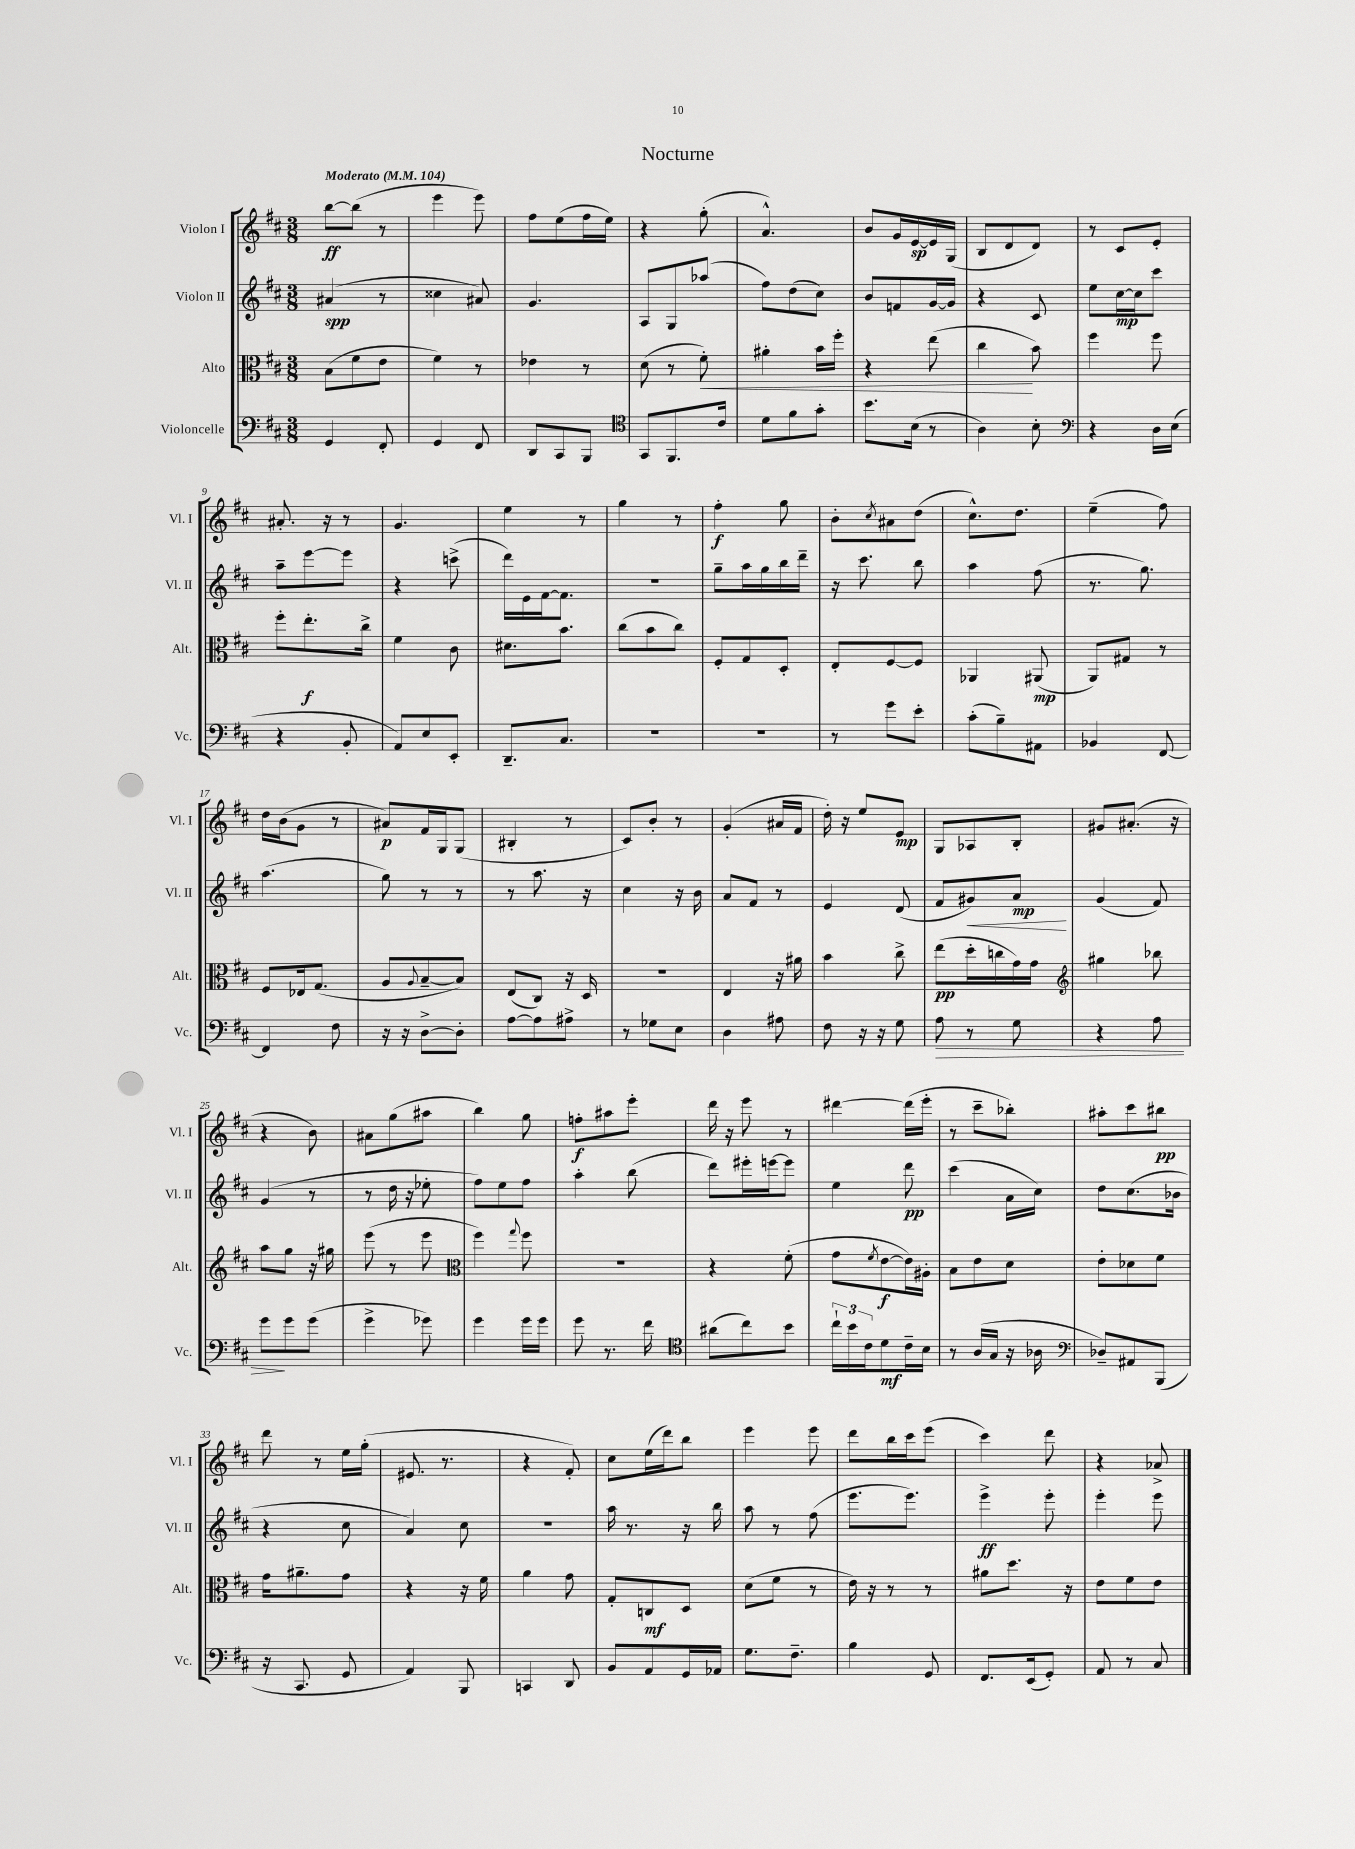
\header { title = "Nocturne" }
<<
\new StaffGroup <<
\new Staff = "s0" \with { instrumentName = "Violon I" shortInstrumentName = "Vl. I" } {
    \clef treble \key d \major \numericTimeSignature \time 3/8 \tempo "Moderato" 4 = 104
    b''8~\ff b''8( r8 |
    e'''4 e'''8) |
    fis''8 e''8( fis''16 e''16) |
    r4 g''8-.( |
    a'4.-^) |
    b'8 g'16 e'16~\sp e'16 g16( |
    b8 d'8 d'8) |
    r8 cis'8 e'8-. |
    ais'8.-. r16 r8 |
    g'4. |
    e''4 r8 |
    g''4 r8 |
    fis''4-.\f g''8 |
    b'8-. \acciaccatura { cis''8 } ais'8 d''8( |
    cis''8.-^) d''8. |
    e''4--( fis''8) |
    d''16 b'16( g'8 r8 |
    ais'8\p) fis'16 g16 g8( |
    bis4-. r8 |
    cis'8) b'8-. r8 |
    g'4-.( ais'16 fis'16 |
    d''16-.) r16 e''8 e'8\mp |
    g8 aes8 b8-. |
    gis'8 ais'8.-.( r16 |
    r4 b'8) |
    ais'8 g''8( ais''8 |
    b''4) g''8 |
    f''8-.\f ais''8 e'''8-. |
    d'''16 r16 e'''8 r8 |
    dis'''4~ dis'''16( e'''16-. |
    r8 cis'''8-- bes''8-.) |
    ais''8-. cis'''8 bis''8\pp |
    d'''8 r8 e''16 g''16-.( |
    eis'8. r8. |
    r4 fis'8-.) |
    cis''8 e''16( d'''16) b''8 |
    e'''4 e'''8 |
    d'''8 b''16 cis'''16 e'''8( |
    cis'''4) d'''8 |
    r4 aes'8-> \bar "|." |
}
\new Staff = "s1" \with { instrumentName = "Violon II" shortInstrumentName = "Vl. II" } {
    \clef treble \key d \major \numericTimeSignature \time 3/8
    ais'4\spp( r8 |
    cisis''4 ais'8) |
    g'4. |
    a8 g8 aes''8( |
    fis''8) d''8( cis''8) |
    b'8 f'8 g'16~ g'16 |
    r4 cis'8 |
    e''8 cis''16~\mp cis''16 cis'''8 |
    a''8-- e'''8~ e'''8 |
    r4 c'''8->( |
    d'''16) e'16 fis'16~ fis'8. |
    R4. |
    g''8-- a''16 g''16 b''16 d'''16-- |
    r16 cis'''8. b''8 |
    a''4 fis''8( |
    r8. g''8.) |
    a''4.( |
    g''8) r8 r8 |
    r8 a''8. r16 |
    cis''4 r16 b'16 |
    a'8 fis'8 r8 |
    e'4 d'8( |
    fis'8 gis'8\<) a'8\mp\! |
    g'4( fis'8) |
    g'4( r8 |
    r8 d''16 r16 ees''8-. |
    fis''8) e''8 fis''8 |
    a''4-. b''8( |
    d'''8) eis'''16-. e'''16~ e'''8 |
    e''4 d'''8\pp |
    cis'''4( a'16 cis''16) |
    d''8 cis''8.( bes'16 |
    r4 cis''8 |
    a'4) cis''8 |
    R4. |
    a''16 r8. r16 b''16 |
    a''8 r8 fis''8( |
    e'''8. e'''8.) |
    e'''4->\ff e'''8-. |
    e'''4-. e'''8 \bar "|." |
}
\new Staff = "s2" \with { instrumentName = "Alto" shortInstrumentName = "Alt." } {
    \clef alto \key d \major \numericTimeSignature \time 3/8
    b8( fis'8 e'8 |
    fis'4) r8 |
    ees'4 r8 |
    d'8( r8 fis'8-.\<) |
    ais'4-. b'16 fis''16-. |
    r4 e''8( |
    cis''4\! b'8) |
    fis''4 fis''8 |
    fis''8-. e''8.-.\f cis''16-> |
    fis'4 cis'8 |
    dis'8. b'8. |
    cis''8( b'8 cis''8) |
    fis8-. g8 d8-. |
    e8-. fis8~ fis8 |
    aes,4 ais,8\mp( |
    a,8) gis8 r8 |
    fis8 ees16 g8.( |
    a8 \appoggiatura { a8 } b8~-- b8) |
    e8( cis8) r16 d16 |
    R4. |
    e4 r16 ais'16 |
    b'4 cis''8-> |
    e''8\pp( d''16-. c''16 g'16) g'16 |
    \clef treble gis''4 bes''8 |
    a''8 g''8 r16 gis''16 |
    e'''8( r8 e'''8 |
    \clef alto fis''4) \appoggiatura { g''8 } fis''8 |
    R4. |
    r4 fis'8-.( |
    g'8 \acciaccatura { fis'8 } e'8~\f e'16) ais16-. |
    b8 e'8 d'8 |
    e'8-. des'8 fis'8 |
    g'16 ais'8.-- g'8 |
    r4 r16 fis'16 |
    a'4 g'8 |
    g8-. c8\mf d8 |
    d'8( fis'8 r8 |
    e'16) r16 r8 r8 |
    ais'8 d''8. r16 |
    e'8 fis'8 e'8 \bar "|." |
}
\new Staff = "s3" \with { instrumentName = "Violoncelle" shortInstrumentName = "Vc." } {
    \clef bass \key d \major \numericTimeSignature \time 3/8
    g,4 fis,8-. |
    g,4 fis,8 |
    d,8 cis,8 b,,8 |
    \clef tenor g,8 fis,8. cis'16 |
    d'8 fis'8 g'8-. |
    b'8. b16( r8 |
    a4) b8-. |
    \clef bass r4 d16 e16( |
    r4 b,8-. |
    a,8) e8 e,8-. |
    d,8.-- cis8. |
    R4. |
    R4. |
    r8 g'8 e'8-. |
    cis'8-.( b8--) ais,8 |
    bes,4 fis,8~ |
    fis,4 fis8 |
    r16 r16 d8~-> d8-. |
    a8~ a8 ais8-> |
    r8 ges8 e8 |
    d4 ais8 |
    fis8 r16 r16 g8 |
    a8\> r8 g8 |
    r4 a8 |
    g'8\! g'8 g'8( |
    g'4-> ges'8) |
    g'4 g'16 g'16 |
    g'8 r8. fis'16 |
    \clef tenor ais'8( cis''8) b'8 |
    \tuplet 3/2 { cis''16-! b'16 cis'16 } d'8\mf cis'16-- b16 |
    r8 a16( g16 r16 aes16 |
    \clef bass des8--) ais,8 b,,8( |
    r16 cis,8. g,8 |
    a,4) b,,8 |
    c,4 d,8 |
    b,8 a,8 g,16 aes,16 |
    g8. fis8.-- |
    b4 g,8 |
    fis,8. e,16( g,8-.) |
    a,8 r8 cis8 \bar "|." |
}
>>
>>
